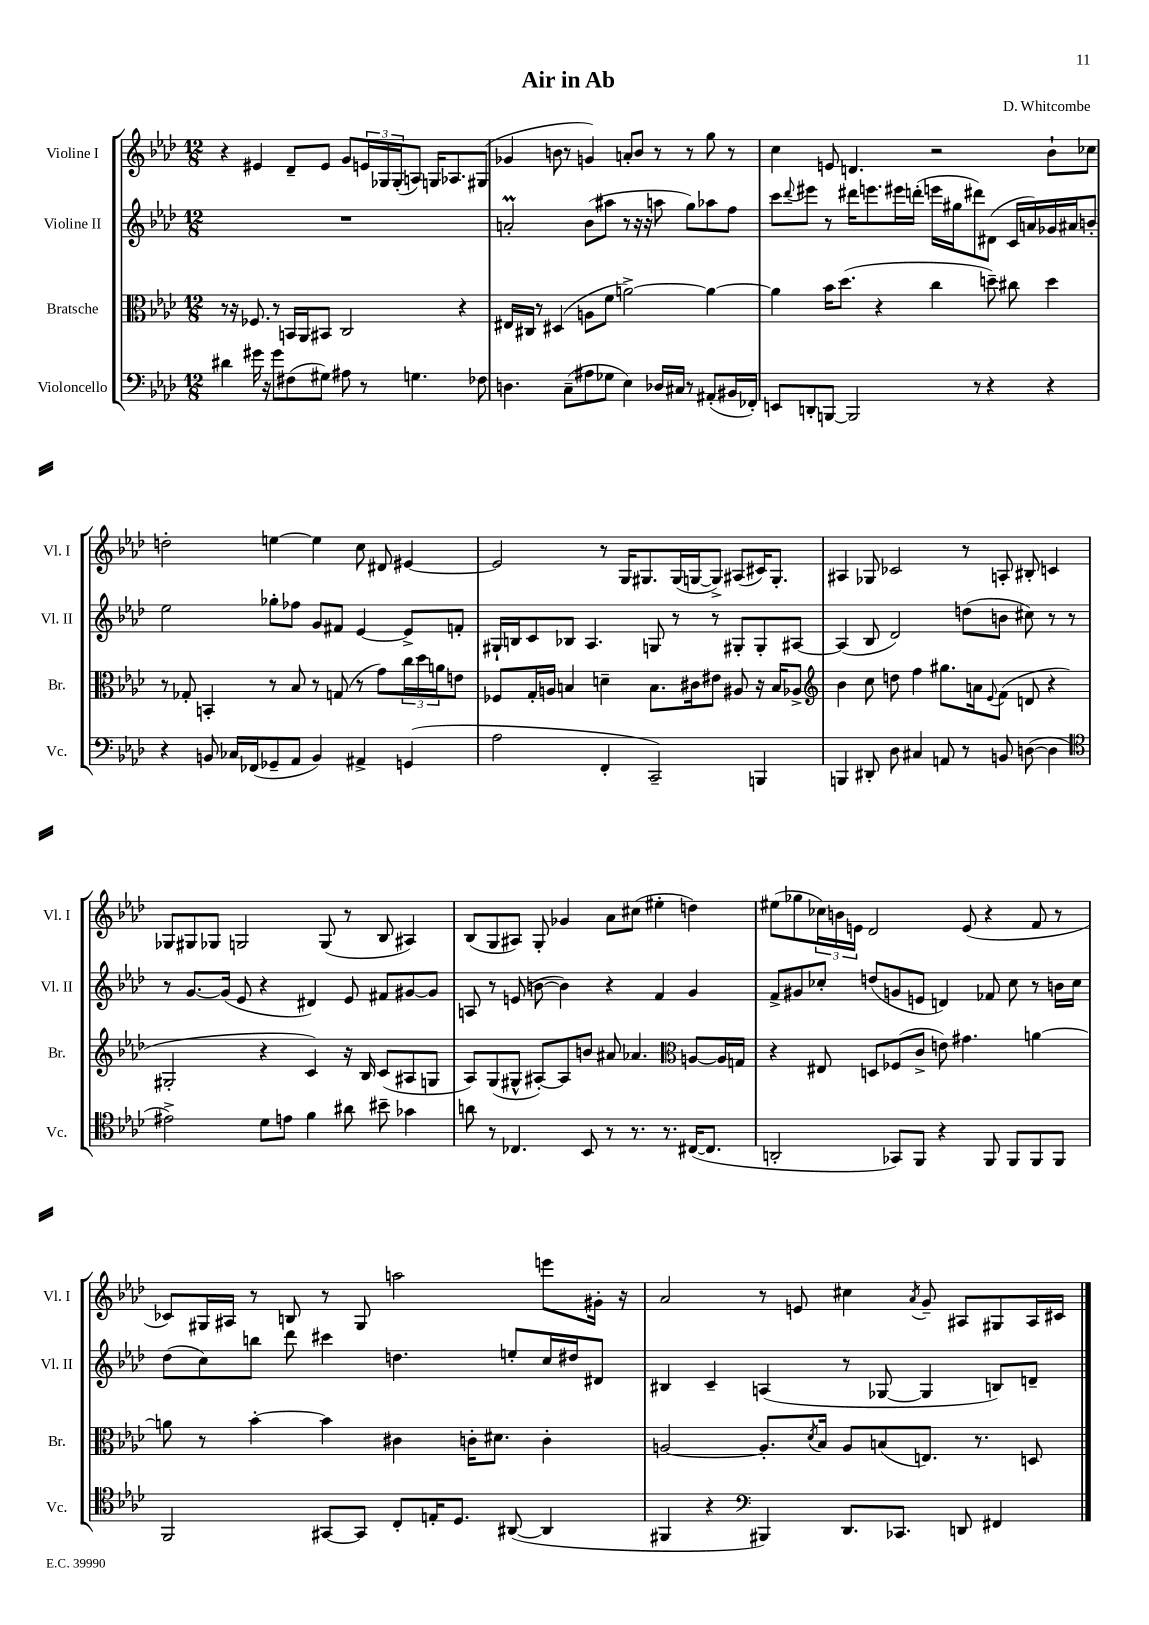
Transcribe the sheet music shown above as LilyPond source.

\header { title = "Air in Ab" composer = "D. Whitcombe" }
<<
\new StaffGroup <<
\new Staff = "s0" \with { instrumentName = "Violine I" shortInstrumentName = "Vl. I" } {
    \clef treble \key aes \major \numericTimeSignature \time 12/8
    r4 eis'4 des'8-- eis'8 g'8 \tuplet 3/2 { e'16 ges16 ges16-.( } a8) g16 aes8. gis8( |
    ges'4 b'8 r8 g'4) a'8-. b'8 r8 r8 g''8 r8 |
    c''4 e'8 d'4. r2 bes'8-! ces''8 |
    d''2-. e''4~ e''4 c''8 dis'8 eis'4~ |
    eis'2 r8 g16 gis8. gis16( g16~ g8->) ais8( cis'16) g8.-. |
    ais4 ges8 ces'2 r8 a8-. bis8-. c'4 |
    ges8 gis8 ges8 g2 g8( r8 bes8 ais4) |
    bes8( g8 ais8) g8-. ges'4 aes'8 cis''8( eis''4-. d''4) |
    eis''8( ges''8 \tuplet 3/2 { ces''16) b'16 e'16 } des'2 e'8( r4 f'8 r8 |
    ces'8) gis16 ais16 r8 b8 r8 gis8 a''2 e'''8 gis'16-. r16 |
    aes'2 r8 e'8 cis''4 \acciaccatura { aes'8 } g'8-- ais8 gis8 ais16 cis'16 \bar "|." |
}
\new Staff = "s1" \with { instrumentName = "Violine II" shortInstrumentName = "Vl. II" } {
    \clef treble \key aes \major \numericTimeSignature \time 12/8
    R1. |
    a'2-.\prall bes'8( ais''8 r8 r16 r16 a''8 g''8) aes''8 f''8 |
    c'''8 \appoggiatura { des'''8 } eis'''8 r8 dis'''16 e'''8. eis'''16 d'''16-.( e'''16 gis''16 dis'''8) dis'8( c'16 a'16) ges'16 ais'16 b'8-. |
    ees''2 ges''8-. fes''8 g'8 fis'8 ees'4~ ees'8-> f'8-. |
    gis16-! b16 c'8 bes8 aes4. g8 r8 r8 gis8-. gis8-. ais8~ |
    ais4( bes8 des'2) d''8( b'8 cis''8) r8 r8 |
    r8 g'8.~ g'16( ees'8 r4 dis'4) ees'8 fis'8 gis'8~ gis'8 |
    a8 r8 e'8( b'8~ b'4) r4 f'4 g'4 |
    f'8-> gis'8 ces''8-. d''8( g'8 e'8 d'4) fes'8 ces''8 r8 b'16 ces''16 |
    des''8( c''8) b''8 des'''8 cis'''4 d''4. e''8-. c''16 dis''16 dis'8 |
    bis4 c'4-- a4( r8 ges8~ ges4 b8) d'8-- \bar "|." |
}
\new Staff = "s2" \with { instrumentName = "Bratsche" shortInstrumentName = "Br." } {
    \clef alto \key aes \major \numericTimeSignature \time 12/8
    r8 r16 fes8. r8 b,16 aes,16 bis,8 c2 r4 |
    eis16 cis16 r8 dis4( a8 f'8 a'2~->) a'4~ |
    a'4 bes'16 des''8.( r4 c''4 d''8--) cis''8 d''4 |
    r8 ges8-. b,4-. r8 bes8 r8 g8( r8 g'8) \tuplet 3/2 { c''16 des''16 a'16 } e'8 |
    fes8 g16-. a16 b4 d'4-- b8. cis'16 eis'8 ais8 r16 b16 aes8-> |
    \clef treble bes'4 c''8 d''8 f''4 gis''8. a'16 \appoggiatura { ees'8 } f'8( d'8 r4 |
    gis2-. r4 c'4) r16 bes16 c'8( ais8 g8 |
    aes8) g8( gis8-^ ais8~-.) ais8 b'8 ais'8 aes'4. \clef alto a8~ a16 g16 |
    r4 eis8 d8 fes8( c'8-> e'8) gis'4. a'4~ |
    a'8 r8 bes'4~-. bes'4 cis'4 c'16-. dis'8. c'4-. |
    a2~ a8.-. \acciaccatura { des'8 } bes16 a8 b8( e8.) r8. d8 \bar "|." |
}
\new Staff = "s3" \with { instrumentName = "Violoncello" shortInstrumentName = "Vc." } {
    \clef bass \key aes \major \numericTimeSignature \time 12/8
    dis'4 gis'16 r16 gis'8 fis8( gis8) ais8 r8 g4. fes8 |
    d4. c8--( ais8 ges8 ees4) des16 cis16 r8 ais,8-.( bis,16 fes,16-.) |
    e,8 d,8-. b,,8~ b,,2 r8 r4 r4 |
    r4 b,8 ces16 fes,16( ges,8-- aes,8 b,4) ais,4-> g,4( |
    aes2 f,4-. c,2--) b,,4 |
    b,,4 dis,8-. des8 cis4 a,8 r8 b,8 d8~( d4 |
    \clef tenor eis'2->) des'8 e'8 f'4 ais'8 bis'8-- ges'4 |
    a'8 r8 ces4. bes,8 r8 r8. r8. cis16~( cis8. |
    a,2-. ges,8) f,8 r4 f,8 f,8 f,8 f,8 |
    f,2 gis,8~ gis,8 c8-. e16-. des8. ais,8~( ais,4 |
    fis,4 r4 \clef bass bis,,4) des,8. ces,8. d,8 fis,4 \bar "|." |
}
>>
>>
\layout { \context { \Score \remove "Bar_number_engraver" } }
